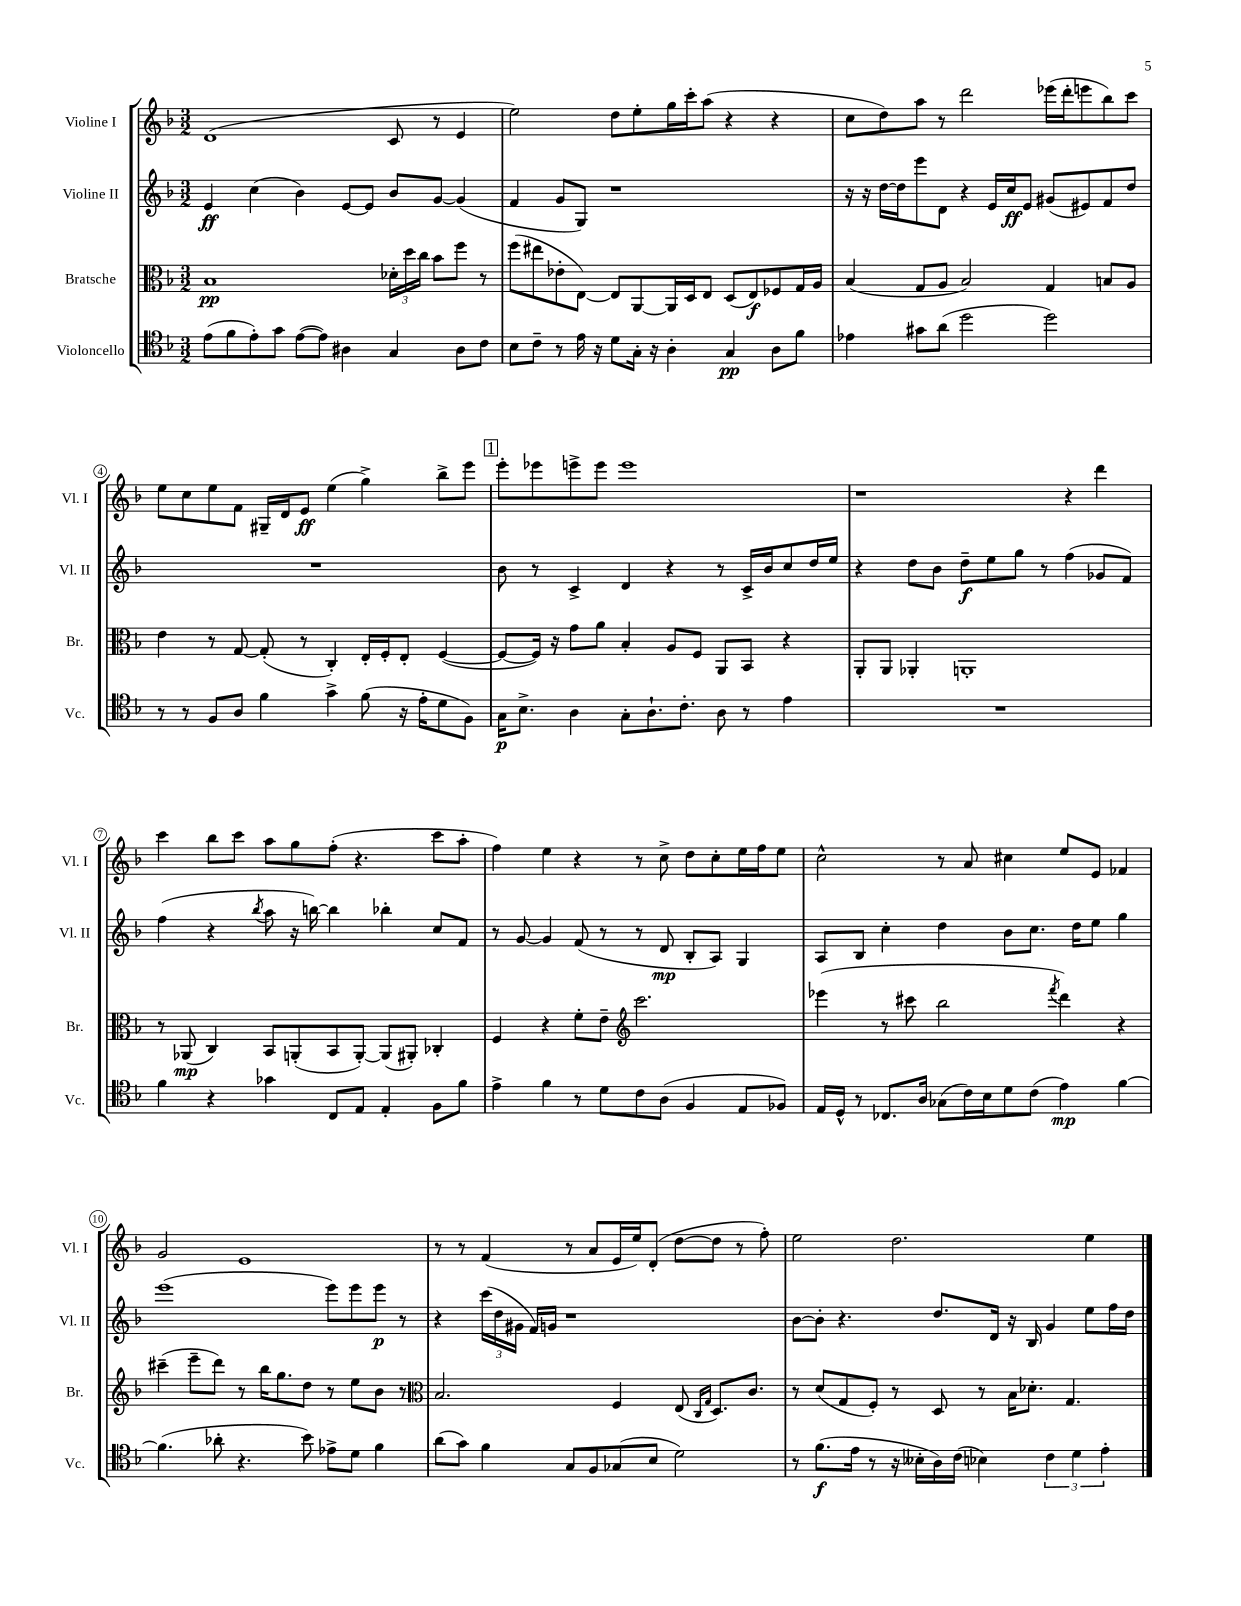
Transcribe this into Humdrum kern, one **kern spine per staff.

**kern	**kern	**kern	**kern
*staff4	*staff3	*staff2	*staff1
*clefC4	*clefC3	*clefG2	*clefG2
*k[b-]	*k[b-]	*k[b-]	*k[b-]
*M3/2	*M3/2	*M3/2	*M3/2
(8e	1B-	4e	(1d
8f	.	.	.
8e')	.	(4cc	.
8g	.	.	.
([8e	.	4b-)	.
8e])	.	.	.
4A#	.	[8e	.
.	.	8e]	.
4G	24d-'	8b-	8c
.	24dd	.	.
.	24cc	.	.
.	8b-	[8g	8r
8A#	8ff	(4g]	4e
8c	8r	.	.
=	=	=	=
8B-	(8ff	4f	2ee)
8c~	8ee#	.	.
8r	8e-'	8g	.
16e	[8E)	8G)	.
16r	.	.	.
8d	8E]	1r	8dd
16G'	[8AA	.	8ee'
16r	.	.	.
4A'	16AA]	.	16gg
.	16D	.	16ccc'
.	8E	.	(8aa
4G	(8D	.	4r
.	8E)	.	.
8A	8F-	.	4r
8f	16G	.	.
.	16A	.	.
=	=	=	=
4e-	(4B-	16r	8cc
.	.	16r	.
.	.	[16dd	8dd)
.	.	16dd]	.
8g#	8G	8eee	8aa
(8a	8A	8d	8r
2dd	2B-)	4r	2ddd
.	.	16e	.
.	.	16cc	.
.	.	8e	.
2dd)	4G	(8g#	(16eee-
.	.	.	16ddd'
.	.	8e#)	8eee
.	8B	8f	8bb-)
.	8A	8dd	8ccc
=	=	=	=
8r	4e	1.r	8ee
8r	.	.	8cc
8F	8r	.	8ee
8A	[8G	.	8f
4f	(8G']	.	16G#~
.	.	.	16d
.	8r	.	8e
4g^	4C')	.	(4ee
(8f	16E'	.	4gg^)
.	16F'	.	.
16r	8E'	.	.
16e'	.	.	.
8d	([4F	.	8bb-^
8F)	.	.	8eee
=	=	=	=
16G	8F_	8b-	8eee'
8.B-^	.	.	.
.	16F])	8r	8eee-
.	16r	.	.
4A	8g	4c^	8eee^
.	8a	.	8eee
8G'	4B-'	4d	1eee
8.A`	.	.	.
.	8A	4r	.
8.c'	.	.	.
.	8F	.	.
8A	8AA	8r	.
8r	8BB-	16c^	.
.	.	16b-	.
4e	4r	8cc	.
.	.	16dd	.
.	.	16ee	.
=	=	=	=
1.r	8AA'	4r	1r
.	8AA	.	.
.	4AA-'	8dd	.
.	.	8b-	.
.	1AA'	8dd~	.
.	.	8ee	.
.	.	8gg	.
.	.	8r	.
.	.	(4ff	4r
.	.	8g-	4ddd
.	.	8f)	.
=	=	=	=
4f	8r	(4ff	4ccc
.	(8AA-	.	.
4r	4C)	4r	8bb-
.	.	.	8ccc
.	.	8qbb-	.
4g-	8BB-	8aa	8aa
.	(8AA'	16r	8gg
.	.	[16bb)	.
8C	8BB-	4bb]	(8ff'
8E	[8AA')	.	4.r
4E'	(8AA]	4bb-'	.
.	8AA#')	.	.
8F	4C-'	8cc	8ccc
8f	.	8f	8aa'
=	=	=	=
4e^	4F	8r	4ff)
.	.	[8g	.
4f	4r	4g]	4ee
8r	8f'	(8f	4r
8d	8e~	8r	.
*	*clefG2	*	*
8c	2.ccc	8r	8r
(8A	.	8d	8cc^
4F	.	8B-'	8dd
.	.	8A)	8cc'
8E	.	4G	16ee
.	.	.	16ff
8F-)	.	.	8ee
=	=	=	=
16E	(4eee-	8A	2cc^^
16D^^	.	.	.
8r	.	8B-	.
8.C-	8r	4cc'	.
.	8ccc#	.	.
16A	.	.	.
(8G-	2bb-	4dd	8r
16c)	.	.	8a
16B-	.	.	.
8d	.	8b-	4cc#
(8c	.	8.cc	.
.	8qfff	.	.
4e)	4ddd)	.	8ee
.	.	16dd	.
.	.	8ee	8e
[4f	4r	4gg	4f-
=	=	=	=
(4.f]	(4ccc#~	(1eee	2g
.	8eee~	.	.
8a-'	8ddd)	.	.
4.r	8r	.	1e
.	16bb-	.	.
.	8.gg	.	.
8b-)	8dd	.	.
8e-^	8r	8eee)	.
8d	8ee	8eee	.
4f	8b-	8eee	.
.	8r	8r	.
=	=	=	=
*	*clefC3	*	*
(8a	2.B-	4r	8r
8g)	.	.	8r
4f	.	(24ccc	(4f
.	.	24dd	.
.	.	24g#	.
.	.	16f)	.
.	.	16g	.
8G	.	1r	8r
8F	.	.	8a
(8G-	4F	.	16e
.	.	.	16ee)
8B-	.	.	(8d'
2d)	(8E	.	[8dd
.	16qqC	.	.
.	16qqG	.	.
.	8.D)	.	8dd]
.	.	.	8r
.	8.c	.	.
.	.	.	8ff')
=	=	=	=
8r	8r	[8b-	2ee
(8.f	(8d	8b-']	.
.	8G	4.r	.
16e	.	.	.
8r	8F')	.	.
16r	8r	.	2.dd
16B--'	.	.	.
16A)	8D	8.dd	.
(16c	.	.	.
4B-)	8r	.	.
.	.	16d	.
.	16B-	16r	.
.	8.d-'	16B-	.
6c	.	4g	.
.	4.G	.	.
6d	.	.	.
.	.	8ee	4ee
6e'	.	.	.
.	.	16ff	.
.	.	16dd	.
==	==	==	==
*-	*-	*-	*-
